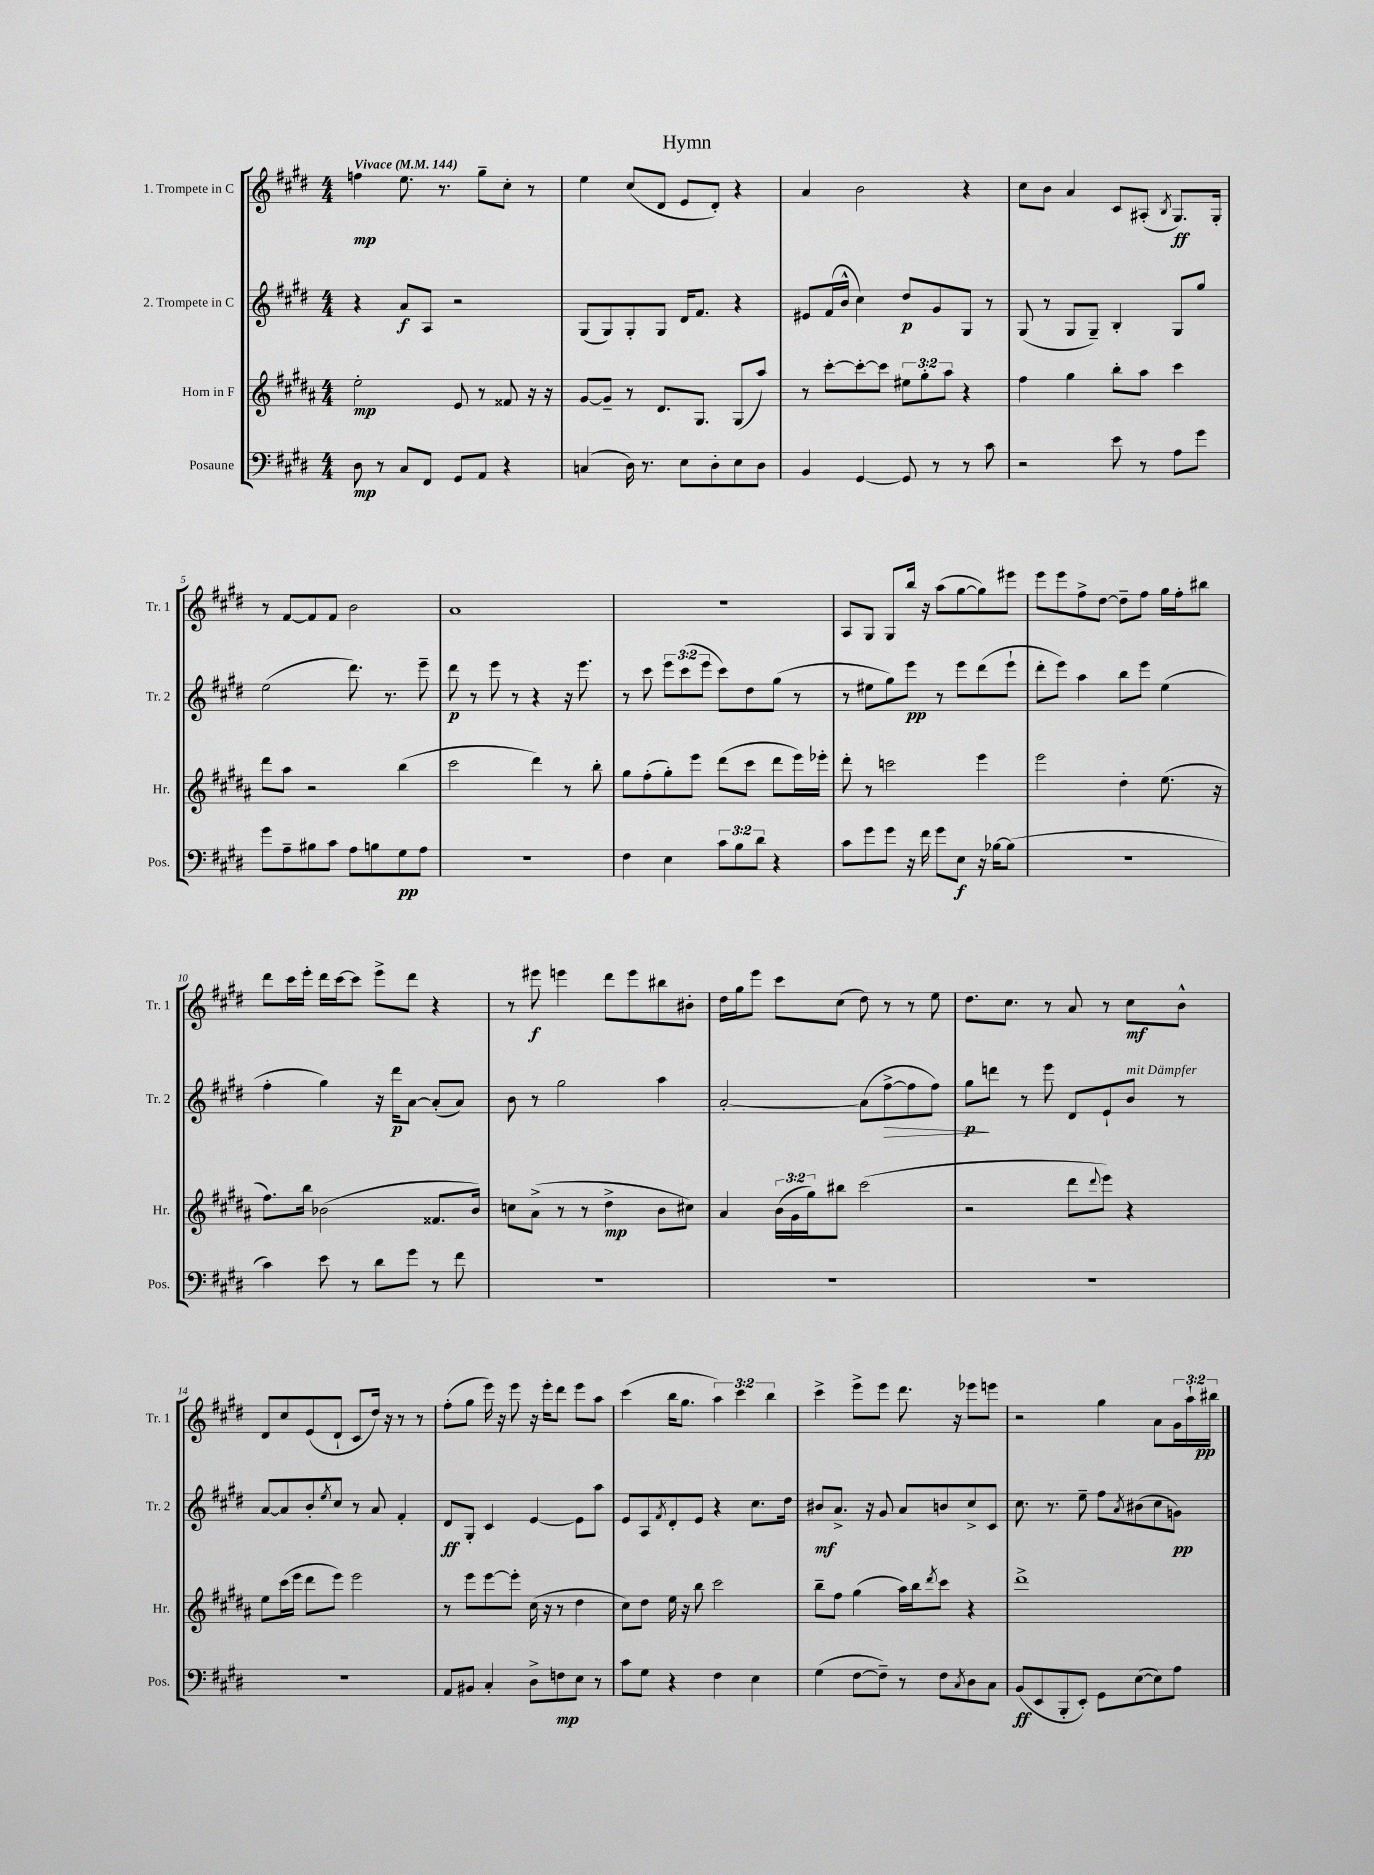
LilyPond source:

\header { title = "Hymn" }
<<
\new StaffGroup <<
\new Staff = "s0" \with { instrumentName = "1. Trompete in C" shortInstrumentName = "Tr. 1" } {
    \clef treble \key e \major \numericTimeSignature \time 4/4 \override Staff.TupletNumber.text = #tuplet-number::calc-fraction-text \tempo "Vivace" 4 = 144
    f''4\mp e''8. r8. gis''8-- cis''8-. r8 |
    e''4 cis''8( dis'8 e'8 dis'8-.) r4 |
    a'4 b'2 r4 |
    cis''8 b'8 a'4 cis'8 ais8-.( \acciaccatura { b8 } gis8.\ff) gis16-. |
    r8 fis'8~ fis'8 fis'8 b'2 |
    a'1 |
    R1 |
    a8 gis8 gis8 b''16 r16 a''8( gis''8~ gis''8) eis'''8 |
    e'''8 e'''8 fis''8-> dis''8~ dis''8-- fis''8 gis''16 fis''16-. bis''8 |
    dis'''8 cis'''16 e'''16-. dis'''16 cis'''16~ cis'''8 e'''8-> dis'''8 r4 |
    r8 eis'''8\f e'''4 dis'''8 e'''8 bis''8 bis'8-. |
    dis''16 gis''16 e'''8 cis'''8 cis''8( dis''8) r8 r8 e''8 |
    dis''8. cis''8. r8 a'8 r8 cis''8\mf b'8-^ |
    dis'8 cis''8 e'8( dis'8-! cis'8 dis''16) r16 r8 r8 |
    fis''8-.( gis''8 e'''16) r16 e'''8 r16 e'''16-. dis'''8 e'''8 a''8 |
    cis'''4( b''16 gis''8. \tuplet 3/2 { a''4) cis'''4 b''4 } |
    cis'''4-> e'''8-> e'''8 dis'''8. r16 ees'''8 e'''8 |
    r2 gis''4 a'8 \tuplet 3/2 { gis'16 a''16-! bis''16\pp } \bar "|." |
}
\new Staff = "s1" \with { instrumentName = "2. Trompete in C" shortInstrumentName = "Tr. 2" } {
    \clef treble \key e \major \numericTimeSignature \time 4/4 \override Staff.TupletNumber.text = #tuplet-number::calc-fraction-text
    r4 a'8\f a8 r2 |
    gis8( gis8) gis8-. gis8 dis'16 fis'8. r4 |
    eis'8 fis'16( b'16-^ cis''4) dis''8\p gis'8 gis8 r8 |
    gis8( r8 gis8 gis8--) b4-. gis8 gis''8 |
    e''2( dis'''8.) r8. e'''8-- |
    dis'''8\p r8 e'''8 r8 r4 r16 e'''8. |
    r8 cis'''8 \tuplet 3/2 { e'''8 cis'''8( e'''8 } cis'''8) dis''8 gis''8( r8 |
    r8 eis''8 gis''8) e'''8\pp r8 e'''8 dis'''8( e'''8-! |
    dis'''8-. e'''8) a''4 b''8 e'''8 e''4( |
    fis''4-. gis''4) r16 dis'''16\p a'8~ a'8-.( a'8) |
    b'8 r8 gis''2 a''4 |
    a'2~-. a'8( fis''8~->\> fis''8 fis''8) |
    gis''8\p\! d'''8 r8 e'''8 dis'8 e'8-! b'8^\markup { \italic "mit Dämpfer" } r8 |
    a'8~ a'8 b'8-. \acciaccatura { e''8 } cis''8 r8 a'8 fis'4-. |
    dis'8\ff gis8-. cis'4 e'4~ e'8 a''8 |
    e'8 a8 \acciaccatura { fis'8 } dis'8-. e'8 r4 cis''8. dis''16 |
    bis'8\mf a'8.-> r16 gis'8 a'8 b'8 cis''8-> cis'8 |
    cis''8. r8. e''8-- fis''8 \acciaccatura { a'8 } bis'8( cis''8 g'8\pp) \bar "|." |
}
\new Staff = "s2" \with { instrumentName = "Horn in F" shortInstrumentName = "Hr." } {
    \clef treble \key b \major \numericTimeSignature \time 4/4 \override Staff.TupletNumber.text = #tuplet-number::calc-fraction-text
    e''2-.\mp e'8 r8 fisis'8 r16 r16 |
    gis'8~ gis'8-- r8 dis'8. gis8. gis8( ais''8) |
    r8 cis'''8~-. cis'''8~-. cis'''8 \tuplet 3/2 { eis''8 gis''8-. ais''8 } r4 |
    fis''4 gis''4 b''8-. ais''8 cis'''4 |
    dis'''8 ais''8 r2 b''4( |
    cis'''2 dis'''4) r8 b''8-. |
    gis''8 fis''8-.( gis''8-.) e'''8 dis'''8( cis'''8 dis'''8 e'''16) ees'''16-. |
    dis'''8-. r8 c'''2 e'''4 |
    e'''2 dis''4-. e''8.( r16 |
    fis''8.) b''16 bes'2( fisis'8. bes'16) |
    c''8 ais'8->( r8 r8 dis''4->\mp b'8 cis''8) |
    ais'4 \tuplet 3/2 { b'16( gis'16 gis''16) } bis''8 cis'''2( |
    r2 dis'''8 \appoggiatura { dis'''8 } e'''8) r4 |
    e''8 cis'''16( e'''16 dis'''8 e'''8) e'''2 |
    r8 e'''8 e'''8~ e'''8-. cis''16( r16 r8 dis''4 |
    cis''8) dis''8 e''16 r16 b''8 cis'''2 |
    b''8-- fis''8 gis''4( ais''16) b''16 \acciaccatura { dis'''8 } cis'''8 r4 |
    dis'''1-> \bar "|." |
}
\new Staff = "s3" \with { instrumentName = "Posaune" shortInstrumentName = "Pos." } {
    \clef bass \key e \major \numericTimeSignature \time 4/4 \override Staff.TupletNumber.text = #tuplet-number::calc-fraction-text
    dis8\mp r8 cis8 fis,8 gis,8 a,8 r4 |
    c4( dis16) r8. e8 dis8-. e8 dis8 |
    b,4 gis,4~ gis,8 r8 r8 cis'8 |
    r2 e'8 r8 a8 gis'8 |
    gis'8 a8-- bis8 cis'8 a8 b8 gis8\pp a8 |
    r1 |
    fis4 e4 \tuplet 3/2 { cis'8 b8 dis'8 } r4 |
    cis'8 gis'8 gis'8 r16 fis'16 gis'8 e8\f r16 bes16~ bes8( |
    R1 |
    cis'4) e'8 r8 dis'8 gis'8 r8 fis'8 |
    R1 |
    R1 |
    R1 |
    R1 |
    a,8 bis,8 cis4-. dis8-> f8\mp e8 r8 |
    cis'8 gis8 r4 fis4 e4 |
    gis4( fis8~ fis8--) r8 fis8 \acciaccatura { cis8 } dis8 cis8 |
    b,8\ff( e,8 b,,8-. e,8-.) gis,8 e8~( e8) a8 \bar "|." |
}
>>
>>
